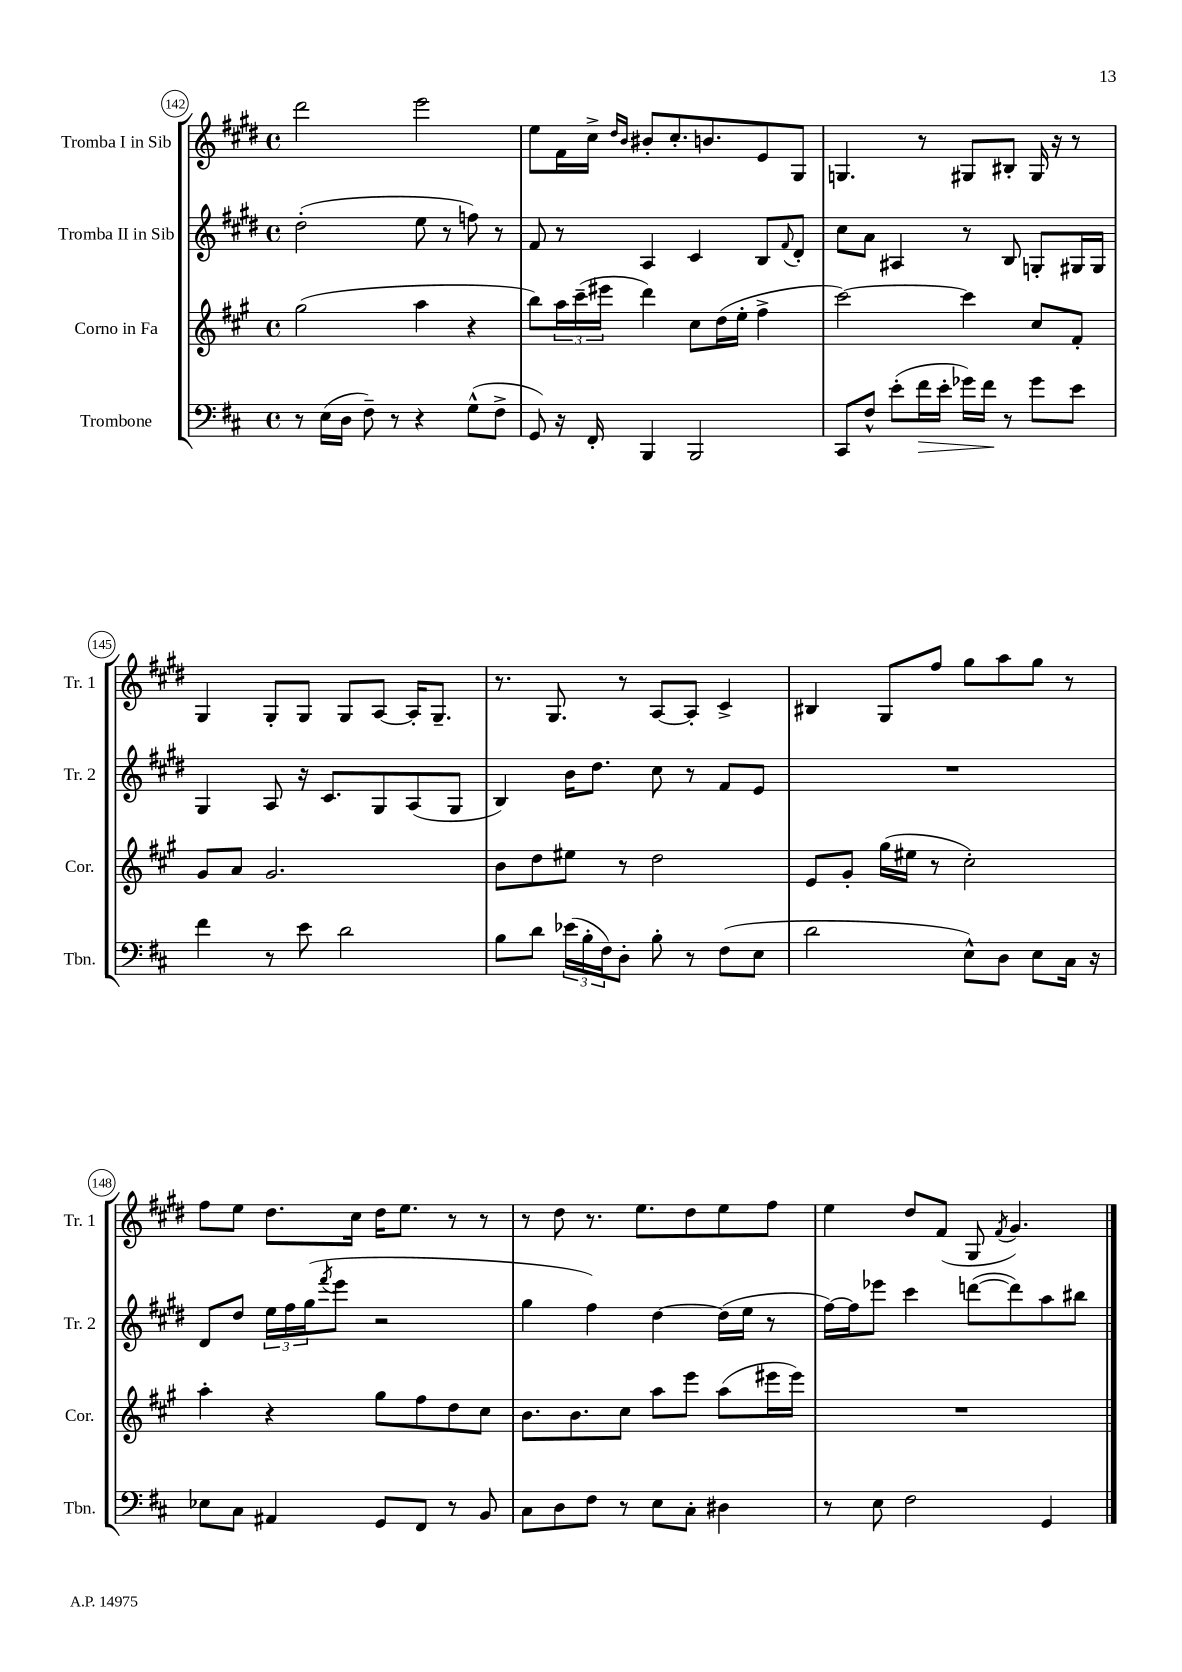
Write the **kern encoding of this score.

**kern	**kern	**kern	**kern
*staff4	*staff3	*staff2	*staff1
*clefF4	*clefG2	*clefG2	*clefG2
*k[f#c#]	*k[f#c#g#]	*k[f#c#g#d#]	*k[f#c#g#d#]
*M4/4	*M4/4	*M4/4	*M4/4
*met(c)	*met(c)	*met(c)	*met(c)
8r	(2gg#\	(2dd#'\	2ddd#\
(16E\LL	.	.	.
16D\JJ	.	.	.
8F#~\)	.	.	.
8r	.	.	.
4r	4aa\	8ee\	2eee\
.	.	8r	.
(8G^^\L	4r	8ff\)	.
8F#^\J	.	8r	.
=	=	=	=
8GG/)	8bb\L)	8f#/	8ee\L
16r	24aa\L	8r	16f#\L
.	(24ccc#~\	.	.
16FF#'/	.	.	16cc#^\JJ
.	24eee#\JJ	.	.
.	.	.	16qqdd#/LL
.	.	.	16qqb/JJ
4BBB/	4ddd\)	4A/	8b#'/L
.	.	.	8.cc#'/
2BBB/	8cc#\L	4c#/	.
.	.	.	8.b/
.	(16dd\L	.	.
.	16ee'\JJ	.	.
.	4ff#^\	8B/L	8e/
.	.	8qqf#/	.
.	.	8d#'/J	8G#/J
=	=	=	=
8CC#/L	[2ccc#\)	8cc#\L	4.G/
8F#^^/J	.	8a\J	.
(8e'\L	.	4A#/	.
16f#\L	.	.	8r
16e'\JJ	.	.	.
16g-\LL)	4ccc#\]	8r	8G#/L
16f#\JJ	.	.	.
8r	.	8B/	8B#'/J
8g-\L	8cc#/L	8G'/L	16G#/
.	.	.	16r
8e\J	8f#'/J	16G#/L	8r
.	.	16G#/JJ	.
=	=	=	=
4f#\	8g#/L	4G#/	4G#/
.	8a/J	.	.
8r	2.g#/	8A/	8G#'/L
8e\	.	16r	8G#/J
.	.	8.c#/L	.
2d\	.	.	8G#/L
.	.	8G#/	[8A/J
.	.	(8A/	16A'/]LK
.	.	.	8.G#~/J
.	.	8G#/J	.
=	=	=	=
8B\L	8b\L	4B/)	8.r
8d\J	8dd\	.	.
.	.	.	8.G#/
(24e-\LL	8ee#\J	16b\LK	.
24B'\	.	.	.
.	.	8.dd#\J	.
24F#\J)	.	.	.
8D'\J	8r	.	8r
8B'\	2dd\	8cc#\	[8A/L
8r	.	8r	8A'/]J
(8F#\L	.	8f#/L	4c#^/
8E\J	.	8e/J	.
=	=	=	=
2d\	8e/L	1r	4B#/
.	8g#'/J	.	.
.	(16gg#\LL	.	8G#/L
.	16ee#\JJ	.	.
.	8r	.	8ff#/J
8E^^\L)	2cc#'\)	.	8gg#\L
8D\J	.	.	8aa\
8E\L	.	.	8gg#\J
16C#\Jk	.	.	8r
16r	.	.	.
=	=	=	=
8E-\L	4aa'\	8d#/L	8ff#\L
8C#\J	.	8dd#/J	8ee\J
4AA#/	4r	24ee\LL	8.dd#\L
.	.	24ff#\	.
.	.	(24gg#\J	.
.	.	8qfff#/	.
.	.	8eee\J	.
.	.	.	16cc#\Jk
8GG/L	8gg#\L	2r	16dd#\LK
.	.	.	8.ee\J
8FF#/J	8ff#\	.	.
8r	8dd\	.	8r
8BB/	8cc#\J	.	8r
=	=	=	=
8C#\L	8.b\L	4gg#\	8r
8D\	.	.	8dd#\
.	8.b\	.	.
8F#\J	.	4ff#\)	8.r
8r	8cc#\J	.	.
.	.	.	8.ee\L
8E\L	8aa\L	[4dd#\	.
8C#'\J	8eee\J	.	8dd#\
4D#\	(8aa\L	(16dd#\]LL	8ee\
.	.	16ee\JJ	.
.	16eee#\L	8r	8ff#\J
.	16eee#\JJ)	.	.
=	=	=	=
8r	1r	[16ff#\LL)	4ee\
.	.	16ff#\]J	.
8E\	.	8eee-\J	.
2F#\	.	4ccc#\	8dd#/L
.	.	.	(8f#/J
.	.	([8ddd\L	8G#/
.	.	.	8qf#/
.	.	8ddd\])	4.g#/)
4GG/	.	8aa\	.
.	.	8bb#\J	.
==	==	==	==
*-	*-	*-	*-
